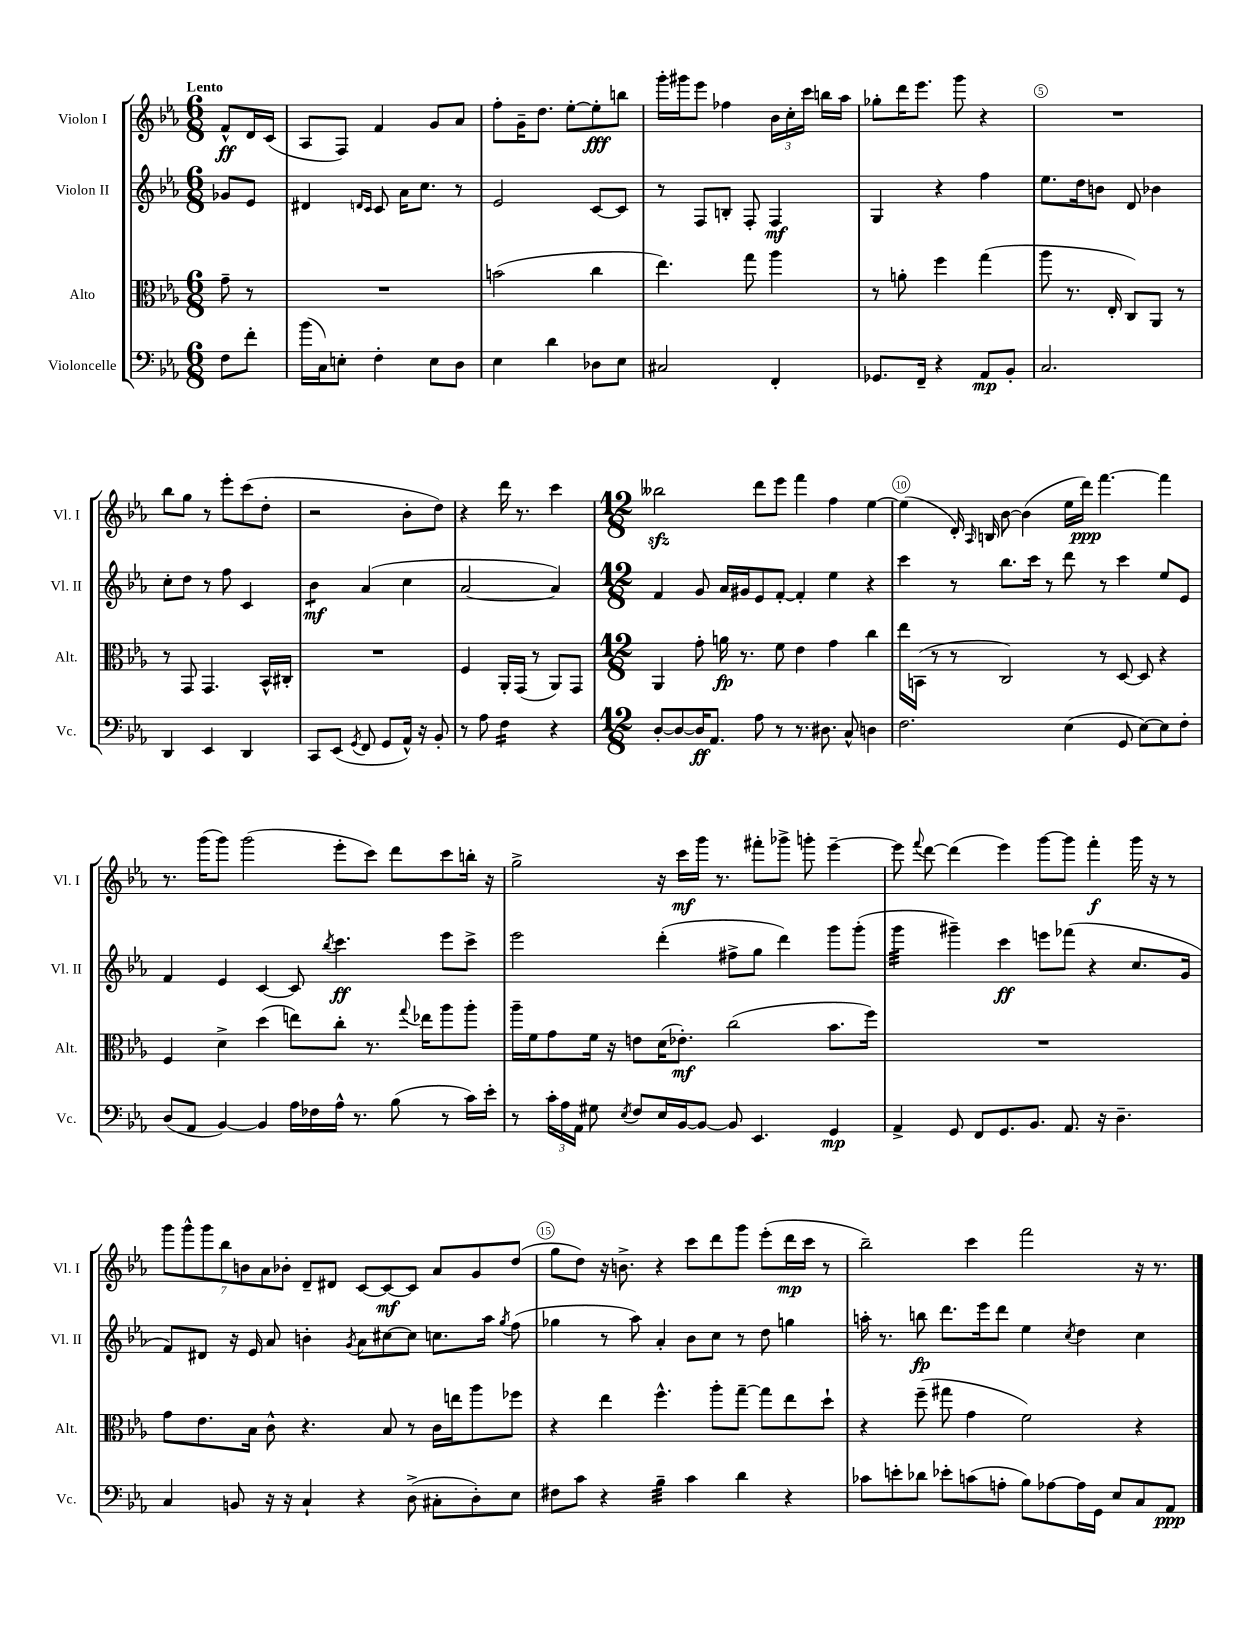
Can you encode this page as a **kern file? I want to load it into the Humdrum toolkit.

**kern	**kern	**kern	**kern
*staff4	*staff3	*staff2	*staff1
*clefF4	*clefC3	*clefG2	*clefG2
*k[b-e-a-]	*k[b-e-a-]	*k[b-e-a-]	*k[b-e-a-]
*M6/8	*M6/8	*M6/8	*M6/8
8F\L	8g~\	8g-/L	8f^^/L
8f'\J	8r	8e-/J	16d/L
.	.	.	(16c/JJ
=	=	=	=
(16b-\LL	2.r	4d#/	8A-/L
16C\J)	.	.	.
8E'\J	.	.	8F/J)
.	.	16qqd/LL	.
.	.	16qqc/JJ	.
4F'\	.	8c/	4f/
.	.	16a-\LK	.
.	.	8.cc\J	.
8E\L	.	.	8g/L
8D\J	.	8r	8a-/J
=	=	=	=
4E-\	(2b\	2e-/	8ff'\L
.	.	.	16g~\K
.	.	.	8.dd\J
4d\	.	.	.
.	.	.	[8ee-'\L
8D-\L	4cc\	[8c/L	8ee-'\]
8E-\J	.	8c/]J	8bb\J
=	=	=	=
2C#/	4.ee-\)	8r	16ggg'\LL
.	.	.	16ggg#\J
.	.	8F/L	8eee-\J
.	.	8B'/J	4ff-\
.	8gg\	8F'/	.
4FF'/	4aa-\	4F/	24b-\LL
.	.	.	24cc'\
.	.	.	24ccc\JJ
.	.	.	16bb\LL
.	.	.	16aa-\JJ
=	=	=	=
8.GG-/L	8r	4G/	8gg-'\L
.	8a'\	.	16ddd\K
16FF~/Jk	.	.	8.eee-\J
4r	4ff\	4r	.
.	.	.	8ggg\
8AA-/L	(4gg\	4ff\	4r
8BB-'/J	.	.	.
=	=	=	=
2.C/	8aa-\	8.ee-\L	2.r
.	8.r	.	.
.	.	16dd\k	.
.	.	8b\J	.
.	16E-'/	.	.
.	8C/L)	8d/	.
.	8AA-/J	4b-\	.
.	8r	.	.
=	=	=	=
4DD/	8r	8cc'\L	8bb-\L
.	8GG/	8dd\J	8gg\J
4EE-/	4.GG/	8r	8r
.	.	8ff\	8eee-'\L
4DD/	.	4c/	(8ccc\
.	16BB-^^/LL	.	8dd'\J
.	16C#'/JJ	.	.
=	=	=	=
8CC/L	2.r	4b-\	2r
(8EE-/J	.	.	.
8qGG/	.	.	.
8FF/	.	(4a-/	.
8GG/L	.	.	.
16AA-^^/Jk)	.	4cc\	8b-'\L
16r	.	.	.
8BB-'/	.	.	8dd\J)
=	=	=	=
8r	4F/	[2a-/	4r
8A-\	.	.	.
4F\	16AA-'/LL	.	16ddd\
.	(16GG/JJ	.	8.r
.	8r	.	.
4r	8AA-/L)	4a-/])	4ccc\
.	8GG/J	.	.
=	=	=	=
*M12/8	*M12/8	*M12/8	*M12/8
[8D'/L	4AA-/	4f/	2bb--\
8D/_	.	.	.
16D/]K	8g'\	8g/	.
8.AA-/J	.	.	.
.	16a\	16a-/LL	.
.	8.r	16g#/J	.
8A-\	.	8e-/	8ddd\L
8r	8f\	[8f'/J	8eee-\J
8.r	4e-\	4f'/]	4fff\
8.D#\	.	.	.
.	4g\	4ee-\	4ff\
8C^^/	.	.	.
4D\	4cc\	4r	[4ee-\
=	=	=	=
2.F\	16ee-\LL	4ccc\	(4ee-\]
.	(16BB\JJ	.	.
.	8r	.	.
.	8r	8r	16d'/)
.	.	.	16qqA-/
.	.	.	16B/
.	2C/)	8.bb-\L	[8b-\
.	.	.	(4b-\]
.	.	16ccc\Jk	.
.	.	8r	.
(4E-\	.	8ddd\	16ee-\LL
.	.	.	16ddd\JJ)
.	8r	8r	[4.fff\
8GG/	[8D/	4ccc\	.
[8E-\L)	8D/]	.	.
8E-\]	4r	8ee-/L	4fff\]
8F'\J	.	8e-/J	.
=	=	=	=
(8D/L	4F/	4f/	8.r
8AA-/J	.	.	.
.	.	.	(16ggg\LK
[4BB-/)	4d^\	4e-/	8ggg\J)
.	.	.	(2ggg\
4BB-/]	(4dd\	[4c/	.
16A-\LL	8ee\L)	8c/]	.
16F-\	.	.	.
.	.	8qbb-/	.
16A-^^\JJ	8cc'\J	4.ccc\	8eee-'\L
8.r	.	.	.
.	8.r	.	8ccc\J)
(8B-\	.	.	8ddd\L
.	8qqgg/	.	.
.	16ee-\LK	.	.
8r	8aa-\	8eee-\L	8ccc\
16c\LL)	8aa-'\J	8ccc^\J	16bb'\Jk
16e-'\JJ	.	.	16r
=	=	=	=
8r	16aa-~\LL	2eee-\	2gg^\
.	16f\J	.	.
24c'\LL	8g\	.	.
24A-\	.	.	.
24AA-\JJ	.	.	.
8G#\	16f\Jk	.	.
.	16r	.	.
8qE-/	.	.	.
8F/L	8e\L	.	.
16E-/L	(16d\K	(4ddd'\	16r
[16BB-/J	8.e-'\J)	.	16ccc\LL
8BB-/_J	.	.	16ggg\JJ
.	.	.	8.r
8BB-/]	(2cc\	8ff#^\L	.
4.EE-/	.	8gg\J	8fff#'\L
.	.	4ddd\)	8ggg-^\J
.	.	.	8ggg'\
4GG/	8.b-\L	8ggg\L	[4eee-~\
.	.	(8ggg'\J	.
.	16ff\Jk)	.	.
=	=	=	=
4AA-^/	1.r	4ggg\	8eee-\]
.	.	.	8qqfff/
.	.	.	[8ddd\
8GG/	.	4ggg#~\)	(4ddd\]
8FF/L	.	.	.
8.GG/	.	4ccc\	4eee-\)
8.BB-/J	.	.	.
.	.	8eee\L	[8ggg\L
8.AA-/	.	(8fff-\J	8ggg\]J
.	.	4r	4fff'\
16r	.	.	.
4.D~\	.	.	.
.	.	8.cc/L	16ggg\
.	.	.	16r
.	.	.	8r
.	.	16g/Jk	.
=	=	=	=
4C/	8g\L	8f/L)	14ggg\L
.	.	.	14ggg^^\
.	8.e-\	8d#/J	.
.	.	.	14ggg\
.	.	.	14bb-\
8BB/	.	16r	.
.	.	.	14b\
.	16B-\Jk	16e-/	.
.	.	.	14a-\
16r	8c^^\	8a-/	.
.	.	.	14b-'\J
16r	.	.	.
4C`/	4.r	4b'\	8d~/L
.	.	.	8d#/J
.	.	8qg/	.
4r	.	8a-\L	[8c/L
.	8B-/	[8cc#\	8c/_
(8D^\	8r	8cc#\]J	8c/]J
8C#'\L	16c\LL	8.cc\L	8a-/L
.	16ee\J	.	.
8D'\)	8aa-\	.	8g/
.	.	16aa-\Jk	.
.	.	8qgg/	.
8E-\J	8ff-\J	(8ff\	(8dd/J
=	=	=	=
8F#\L	4r	4gg-\	8gg\L
8c\J	.	.	8dd\J)
4r	4ee-\	8r	16r
.	.	.	8.b^\
.	.	8aa-\)	.
4B-~\	4.ff^^\	4a-'/	4r
4c\	.	8b-\L	8ccc\L
.	8aa-'\L	8cc\J	8ddd\
4d\	[8gg~\J	8r	8ggg\J
.	8gg\]L	8dd\	(8eee-'\L
4r	8ee-\	4gg\	16ddd\L
.	.	.	16ccc\JJ
.	8dd`\J	.	8r
=	=	=	=
8c-\L	4r	16aa'\	2bb-~\)
.	.	8.r	.
8e'\	.	.	.
8d-\J	(8ff~\	8bb\	.
8e-'\L	8gg#\	8.ddd\L	.
(8c\	4g\	.	4ccc\
.	.	16eee-\k	.
8A'\J	.	8ddd\J	.
8B-\L)	2f\)	4ee-\	2fff\
[8A-\	.	.	.
.	.	8qcc/	.
16A-\]L	.	4dd\	.
16GG\JJ	.	.	.
8E-/L	.	.	.
8C/	4r	4cc\	16r
.	.	.	8.r
8AA-/J	.	.	.
==	==	==	==
*-	*-	*-	*-
